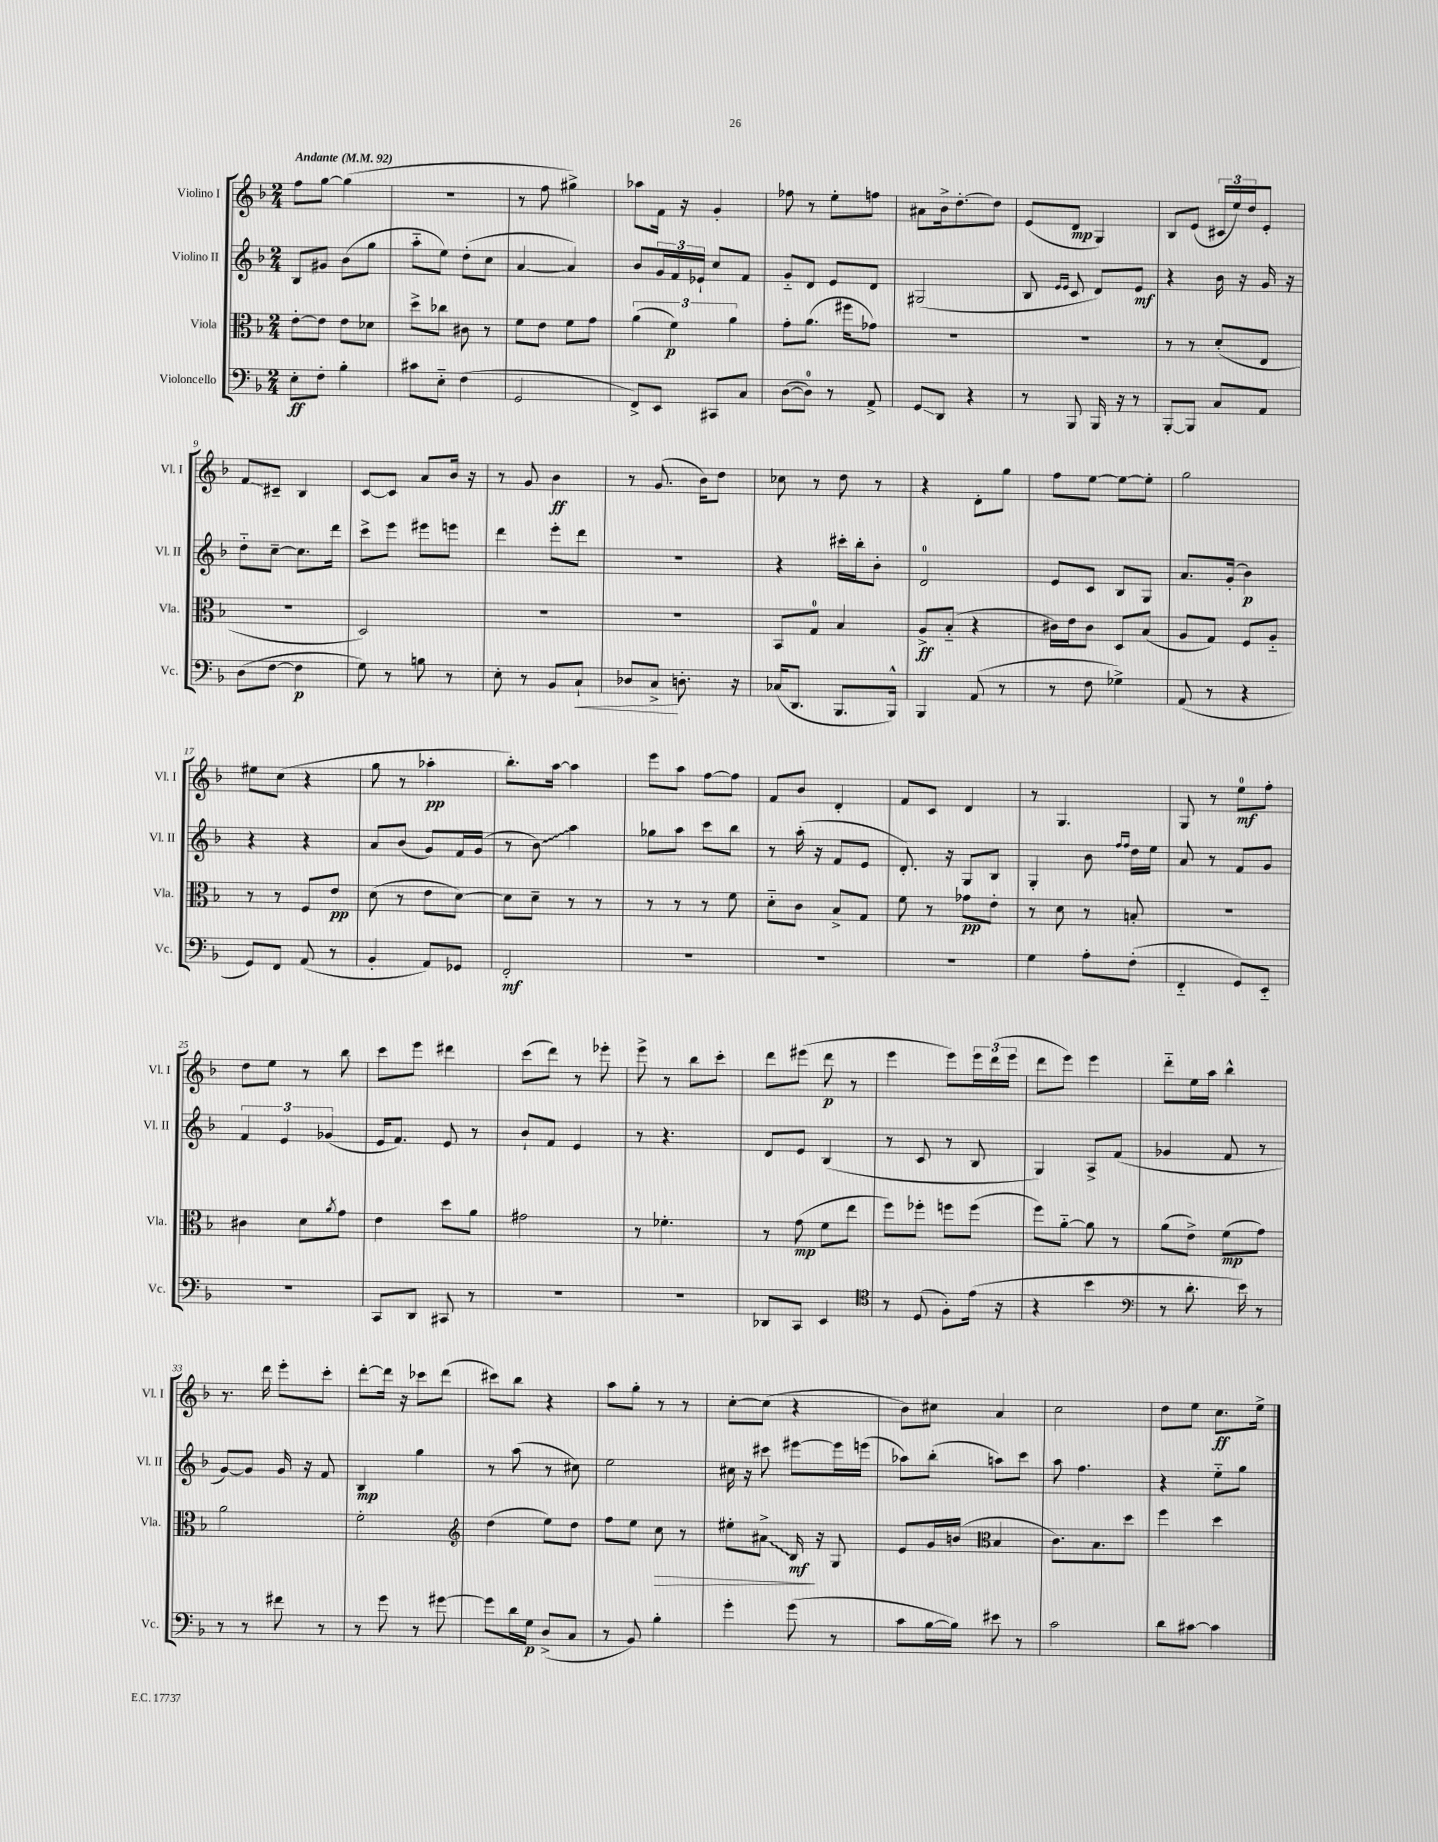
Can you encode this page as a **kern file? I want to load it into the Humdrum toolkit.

**kern	**kern	**kern	**kern
*staff4	*staff3	*staff2	*staff1
*clefF4	*clefC3	*clefG2	*clefG2
*k[b-]	*k[b-]	*k[b-]	*k[b-]
*M2/4	*M2/4	*M2/4	*M2/4
*MM92	*MM92	*MM92	*MM92
8E'	[8e'	8B-	8ff
8F'	8e]	8g#	[8gg
4B-'	8e	(8b-	(4gg]
.	8d-	8gg	.
=	=	=	=
8c#	8dd^	8aa'~	2r
8E'~	8cc-	8ee)	.
(4F	8c#	(8dd'	.
.	8r	8cc	.
=	=	=	=
2GG	8f	[4a	8r
.	8e	.	8ff
.	8f	4a])	4gg#^)
.	8g	.	.
=	=	=	=
8FF^)	(6a	8b-	8aa-
8EE	.	24g	16f
.	6f)	24f	.
.	.	.	16r
.	.	24e-`	.
8CC#	.	8cc	4g'
.	6a	.	.
8C	.	8f	.
=	=	=	=
([8D	8g'	8g'~	8ff-
8D])	(8.a	8d	8r
8r	.	8e	8ee'
.	16ff#	.	.
8AA^	8g-)	8d	8ff
=	=	=	=
8GG	2r	(2G#	8a#
8DD	.	.	16b-^
.	.	.	[8.dd'
4r	.	.	.
.	.	.	8dd]
=	=	=	=
8r	2r	8B-	(8e
.	.	16qqe	.
.	.	16qqe	.
8BBB-	.	8c	8d
16BBB-	.	8d)	4G)
16r	.	.	.
8r	.	8e	.
=	=	=	=
[8BBB-'	8r	4r	8B-
8BBB-]	8r	.	(8e
8C	(8d'	16b-	24c#
.	.	.	24ee)
.	.	16r	.
.	.	.	24dd
8AA	8E	16g	8e'
.	.	16r	.
=	=	=	=
(8D	2r	8dd'~	8f
[8F	.	[8cc~	8c#~
4F]	.	8.cc]	4B-
.	.	16ddd	.
=	=	=	=
8G)	2D)	8ccc^	[8c
8r	.	8eee	8c]
8B	.	8eee#	8a
8r	.	8eee	16b-
.	.	.	16r
=	=	=	=
8E'	2r	4ddd	8r
8r	.	.	8g
8BB-	.	8eee'	4b-
8C`	.	8ddd	.
=	=	=	=
8D-	2r	2r	8r
8C^	.	.	(8.g
8.D'	.	.	.
.	.	.	16b-)
.	.	.	8dd
16r	.	.	.
=	=	=	=
(16C-	8BB-	4r	8cc-
8.DD	.	.	.
.	8G	.	8r
8.BBB-	4B-	16ccc#'	8dd
.	.	16bb-'	.
.	.	8b-'	8r
16BBB-^^)	.	.	.
=	=	=	=
4BBB-	8A^	2d	4r
.	(8B-'~	.	.
(8AA	4r	.	8d'
8r	.	.	8gg
=	=	=	=
8r	16c#)	8e	8ff
.	16e	.	.
8F	8c#	8c	[8ee
4G-^)	8D	8B-	8ee_
.	(8B-	8G	8ee']
=	=	=	=
(8AA	8A	8.a	2gg
8r	8G)	.	.
.	.	(16g'	.
4r	8F	4b-)	.
.	8A'~	.	.
=	=	=	=
8GG)	8r	4r	8ee#
8FF	8r	.	(8cc
(8AA	8F	4r	4r
8r	8e	.	.
=	=	=	=
4BB-'	(8d	8a	8gg
.	8r	(8b-	8r
8AA)	8e	8g)	4aa-'
8GG-	[8d)	16f	.
.	.	(16g	.
=	=	=	=
2FF'	8d]	8r	8.bb-')
.	8d~	8b-)	.
.	.	.	[16aa
.	8r	4aa	4aa]
.	8r	.	.
=	=	=	=
2r	8r	8gg-	8eee
.	8r	8aa	8aa
.	8r	8ccc	[8ff
.	8f	8bb-	8ff]
=	=	=	=
2r	8d'~	8r	8f
.	8c	(16aa'	8b-
.	.	16r	.
.	8B-^	8f	4d'
.	8G	8e	.
=	=	=	=
2r	8f	8.d')	8f
.	8r	.	8c
.	.	16r	.
.	8g-	8G	4d
.	8e'	8B-	.
=	=	=	=
4G	8r	4G'	8r
.	8d	.	4.G
8A'	8r	8b-	.
.	.	16qqff	.
.	.	16qqff	.
(8F'	8B'	16dd	.
.	.	16ee	.
=	=	=	=
4FF'~	2r	8a	8G
.	.	8r	8r
8GG)	.	8f	8ee
8EE'~	.	8g	8ff'
=	=	=	=
2r	4c#	6f	8dd
.	.	.	8ee
.	.	6e	.
.	8d	.	8r
.	.	(6g-	.
.	8qa	.	.
.	8g	.	8bb-
=	=	=	=
8CC	4e	16e	8ccc
.	.	8.f)	.
8DD	.	.	8eee
8CC#	8dd	8e	4ddd#
8r	8a	8r	.
=	=	=	=
2r	2g#	8b-`	(8ccc
.	.	8f	8ddd)
.	.	4e	8r
.	.	.	8eee-'
=	=	=	=
2r	8r	8r	8eee^
.	4.f-'	4.r	8r
.	.	.	8bb-
.	.	.	8ccc'
=	=	=	=
8DD-	8r	8d	8ddd
8CC	(8g	8e	(8eee#
4EE	8f	(4B-	8ddd
.	8ee	.	8r
=	=	=	=
*clefC4	*	*	*
8r	8ff)	8r	4eee
(8D	8ff-'	8c	.
8F')	8ff	8r	8eee)
(16e	(8ff	8B-	24eee
.	.	.	(24ddd
16r	.	.	.
.	.	.	24eee
=	=	=	=
4r	8ff)	4G)	8ddd
.	[8a'~	.	8eee)
4b-	8a]	8A^	4eee
.	8r	(8f	.
=	=	=	=
*clefF4	*	*	*
8r	(8a	4g-	8ddd'~
8.d'	8e^)	.	16ee
.	.	.	16aa
.	(8f	8f	4bb-^^
16e)	.	.	.
8r	8g)	8r	.
=	=	=	=
8r	2a	[8g)	8.r
8r	.	8g]	.
.	.	.	16ddd
8f#	.	16g	8eee'
.	.	16r	.
8r	.	8f	8ccc'
=	=	=	=
8r	2f'	4B-	[8ddd'
8g	.	.	16ddd]
.	.	.	16r
8r	.	4gg	8ccc-
[8g#	.	.	(8ddd
=	=	=	=
*	*clefG2	*	*
8g#]	(4dd	8r	8ccc#)
16d	.	(8aa	8bb-
16G	.	.	.
(8D^	8ee)	8r	4r
8C	8dd	8cc#)	.
=	=	=	=
8r	8ff	2ee	8aa
8BB-)	8ee	.	8gg'
4B-'	8cc	.	8r
.	8r	.	8r
=	=	=	=
4g'	8ee#'	16cc#	[8cc'
.	.	16r	.
.	8a#^	8ccc#	(8cc]
(8g	16B-	[8eee#	4r
.	16r	.	.
8r	8G	16eee#]	.
.	.	(16eee	.
=	=	=	=
8c	8e	8aa-)	8b-)
[16B-	16g	(8bb-'	8cc#
16B-])	(16b	.	.
*	*clefC3	*	*
8e#	4B-	8aa)	4a
8r	.	8ccc	.
=	=	=	=
2c	8.c)	8aa	2cc
.	.	4.ff	.
.	8.B-	.	.
.	8dd	.	.
=	=	=	=
8d	4ff	4r	8dd
[8c#	.	.	8ee
4c#]	4dd	8ee'~	8.cc
.	.	8gg	.
.	.	.	16ee^
==	==	==	==
*-	*-	*-	*-
